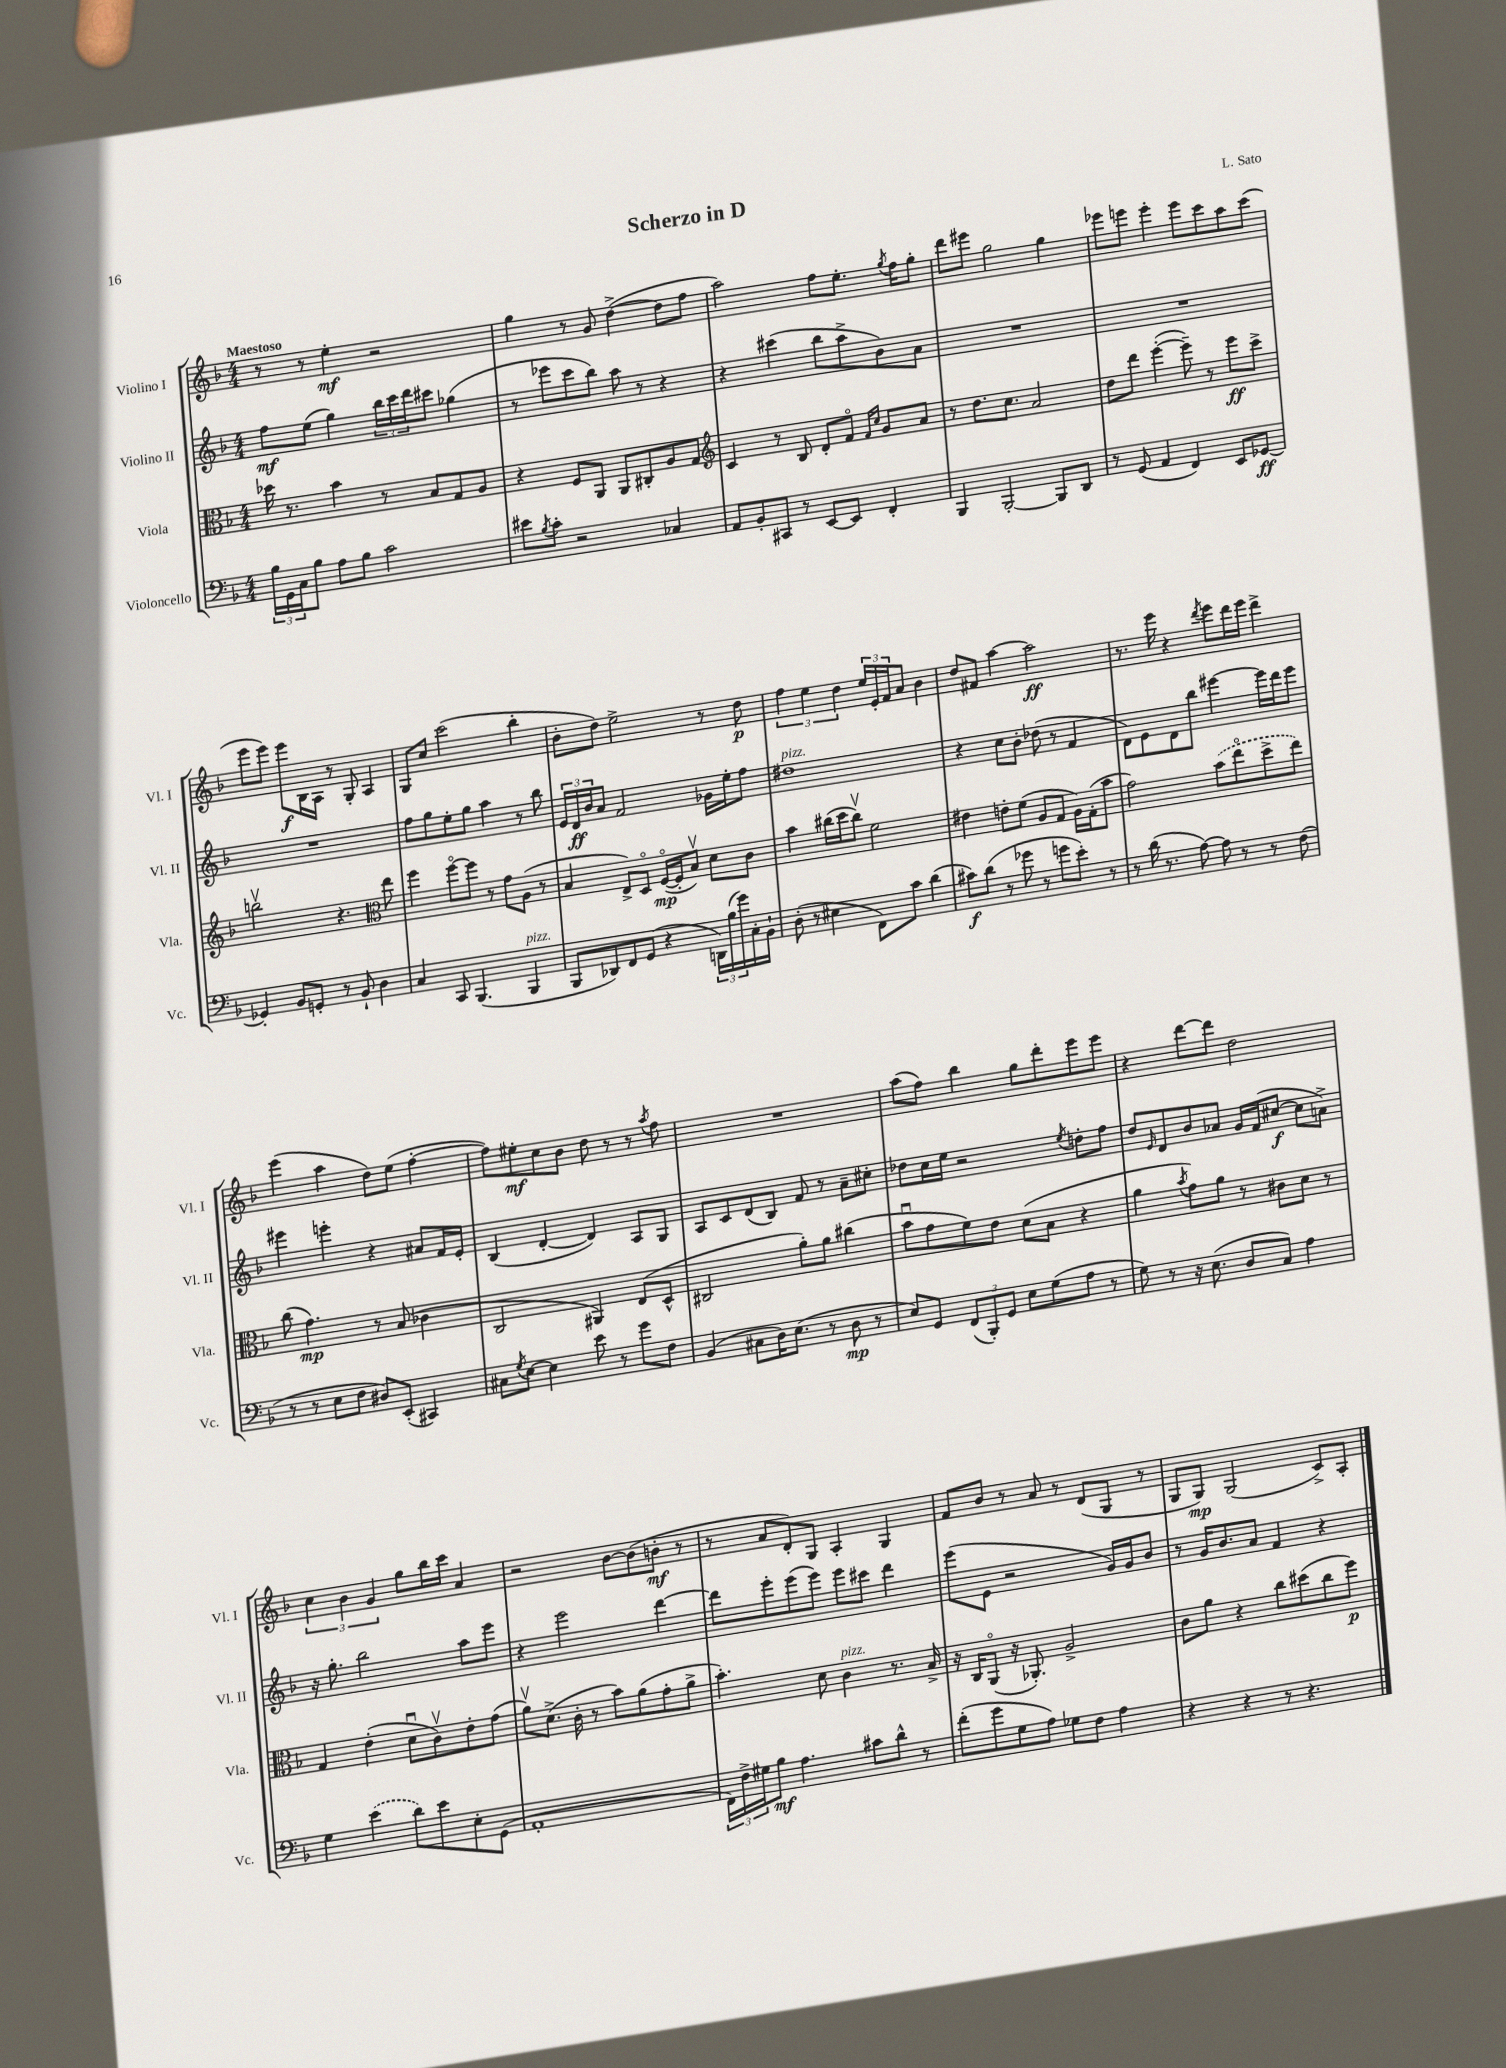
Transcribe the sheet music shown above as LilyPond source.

\header { title = "Scherzo in D" composer = "L. Sato" }
<<
\new StaffGroup <<
\new Staff = "s0" \with { instrumentName = "Violino I" shortInstrumentName = "Vl. I" } {
    \clef treble \key f \major \numericTimeSignature \time 4/4 \tempo "Maestoso"
    r8 r8 e''4-.\mf r2 |
    g''4 r8 g'8 d''4~->( d''8 f''8 |
    a''2) f''8 e''8.-. \acciaccatura { g''8 } f''16 g''8-. |
    d'''8 eis'''8 g''2 g''4 |
    ees'''8 e'''8 e'''4-. e'''8 c'''8 a''8 c'''8( |
    e'''8 e'''8) e'''8\f bes16 a16 r8 g8-. a4 |
    g8 c''8 c'''2( bes''4-. |
    bes'8-. d''8) e''2-> r8 d''8\p |
    \tuplet 3/2 { f''4 e''4 d''4 } \tuplet 3/2 { e''16 e'16-. f'16 } a'8 bes'4 |
    d''8 fis'8 a''4~ a''2\ff |
    r8. e'''16 r4 \acciaccatura { d'''8 } e'''8 d'''16 e'''16 d'''4-> |
    e'''4( a''4 d''8) e''8( f''4~-. |
    f''8) eis''8-.\mf c''8 bes'8 d''8 r8 r8 \acciaccatura { a''8 } f''8 |
    R1 |
    a''8( f''8) bes''4 g''8 d'''8-. e'''8 e'''8 |
    r4 d'''8~ d'''8 d''2 |
    \tuplet 3/2 { c''4 bes'4 g'4 } g''8 bes''16 c'''16 a'4 |
    r2 bes'8~ bes'8( b'8-.\mf r8 |
    r8 a'8 d'8-.) g8 a4-. g4 |
    f'8 bes'8 r8 a'8 r8 d'8( g8 r8 |
    g8 g8\mp) g2( c'8->) a8-. \bar "|." |
}
\new Staff = "s1" \with { instrumentName = "Violino II" shortInstrumentName = "Vl. II" } {
    \clef treble \key f \major \numericTimeSignature \time 4/4
    f''8\mf e''8( g''4) \tuplet 3/2 { bes''16 c'''16 d'''16 } cis'''8 ges''4( |
    r8 ees'''8 c'''8 bes''8) a''8 r8 r4 |
    r4 cis'''4( bes''8 a''8-> bes'8) a'8 |
    R1 |
    R1 |
    R1 |
    f''8 g''8 e''8-. g''8 a''4 r8 bes''8 |
    \tuplet 3/2 { e'16 d'16\ff bes'16 } a'8 f'2 ges'16 e''16-. f''8 |
    dis''1^\markup { \italic "pizz." } |
    r4 c''8 bes'8-. des''8( r8 f'4 |
    d'8) e'8 d'8 bes''8 eis'''4~ eis'''16 d'''16 eis'''8 |
    eis'''4 e'''4-. r4 ais'8 f'16 e'16-. |
    bes4( d'4~-. d'4) a8 g8 |
    a8 c'8 d'8( bes8) f'8 r8 a'8-- cis''8-. |
    des''8 c''16 e''16 r2 \acciaccatura { e''8 } d''8-. f''8 |
    d''8 \grace { e'16 } d'8 bes'8 aes'8 g'16 f'16( cis''8~\f cis''8 a'8->) |
    r16 g''8.-. bes''2 a''8 e'''8 |
    r4 e'''2 d'''4~ |
    d'''8 e'''8-. e'''8( e'''8) e'''8 cis'''8 d'''4 |
    e'''8( e'8 r2 g'16) g'16 bes'8 |
    r8 g'16 bes'8. a'8 f'4 r4 \bar "|." |
}
\new Staff = "s2" \with { instrumentName = "Viola" shortInstrumentName = "Vla." } {
    \clef alto \key f \major \numericTimeSignature \time 4/4
    des''16 r8. bes'4 r8 bes8 g8 a8 |
    r4 f8 a,8 a,8 cis8-. a8 g8 |
    \clef treble c'4 r8 bes8 d'8-. f'8\flageolet \grace { f'16 c''16 } g'8 a'8 |
    r8 d''8. c''8. a'2 |
    d''8 d'''8 e'''4~-.( e'''8--) r8 e'''8\ff c'''8-> |
    b''2\upbow r4. \clef alto e''8 |
    f''4 f''8~\flageolet f''8 r8 g'8 a8( r8 |
    bes4 e8->) d8\flageolet f16~\flageolet\mp( f16-. bes8\upbow) d'8 c'8 |
    bes'4 cis''16( d''16 cis''8\upbow) f'2 |
    eis'4 e'8-. f'8( a8 g8 a16) g16-.( bes'8 |
    g'2) \once \slurDashed bes'8( e''8\flageolet d''8-> e''8) |
    c''8( g'4.\mp) r8 bes8( ces'4 |
    c2 ais,4) e8( d8-^ |
    cis2 a'8-.) a'8 cis''4( |
    bes'8\downbow g'8 f'8) e'8 d'8( bes8 r4 |
    a'4 \acciaccatura { bes'8 } g'8) a'8 r8 cis'8 d'8 r8 |
    g4 e'4-.( d'8\downbow c'8\upbow) e'8-. g'8( |
    a'8\upbow) d'8.->( c'16-. r8 bes'8) a'8( g'8-. a'8-> |
    bes'4.-.) d'8 c'4^\markup { \italic "pizz." } r8. bes16-> |
    r16 c16 a,8\flageolet( r16 aes,8.-.) a2-> |
    c'8 a'8 r4 c''8 dis''8( c''8 f''8\p) \bar "|." |
}
\new Staff = "s3" \with { instrumentName = "Violoncello" shortInstrumentName = "Vc." } {
    \clef bass \key f \major \numericTimeSignature \time 4/4
    \tuplet 3/2 { bes16 g,16 c16 } bes8 a8 bes8 c'2 |
    eis'8 \acciaccatura { bes8 } c'8-. r2 ces4 |
    a,8 bes,8-. cis,8 r8 e,8~ e,8 f,4-. |
    bes,,4 bes,,2~-. bes,,8 d,8 |
    r8 g,8( a,4 f,4) e,8 ges,8~\ff |
    ges,4-. bes,8 g,8-. r8 bes,8-! d4 |
    c4 c,8 bes,,4.( bes,,4^\markup { \italic "pizz." } |
    bes,,8 des,8) f,8 g,8( r4 \tuplet 3/2 { d,16) bes16( g'16) } c16-. bes,16-! |
    d8-.( r8 eis4 f,8) c'8 d'4( |
    cis'8\f) d'8( r8 ges'8 r8 g'8 e'8-.) r8 |
    r8 d'16( r8. a8~) a8 r8 r8 f8( |
    r8 r8 e8 f8 dis8) e,8-.( cis,4) |
    cis8 \acciaccatura { g8 } e8~ e4 e'8 r8 g'8 f8 |
    bes,4( cis8 d16) e8.( r8 d8\mp r8 |
    e8) g,8 \tuplet 3/2 { f,8( bes,,8-.) g,8 } e8 g8( a8 r8 |
    g8) r8 r16 e8.( d8 c8) a4 |
    g4 \once \slurDashed e'4( d'8) e'8 e8-. g,8( |
    a,1-. |
    \tuplet 3/2 { f,16) f16-> gis16 } bes8\mf a4. cis'8 d'8-^ r8 |
    f'8-.( g'8 g8 a8) ges8 f8 a4 |
    r4 r4 r8 r4. \bar "|." |
}
>>
>>
\layout { \context { \Score \remove "Bar_number_engraver" } }
